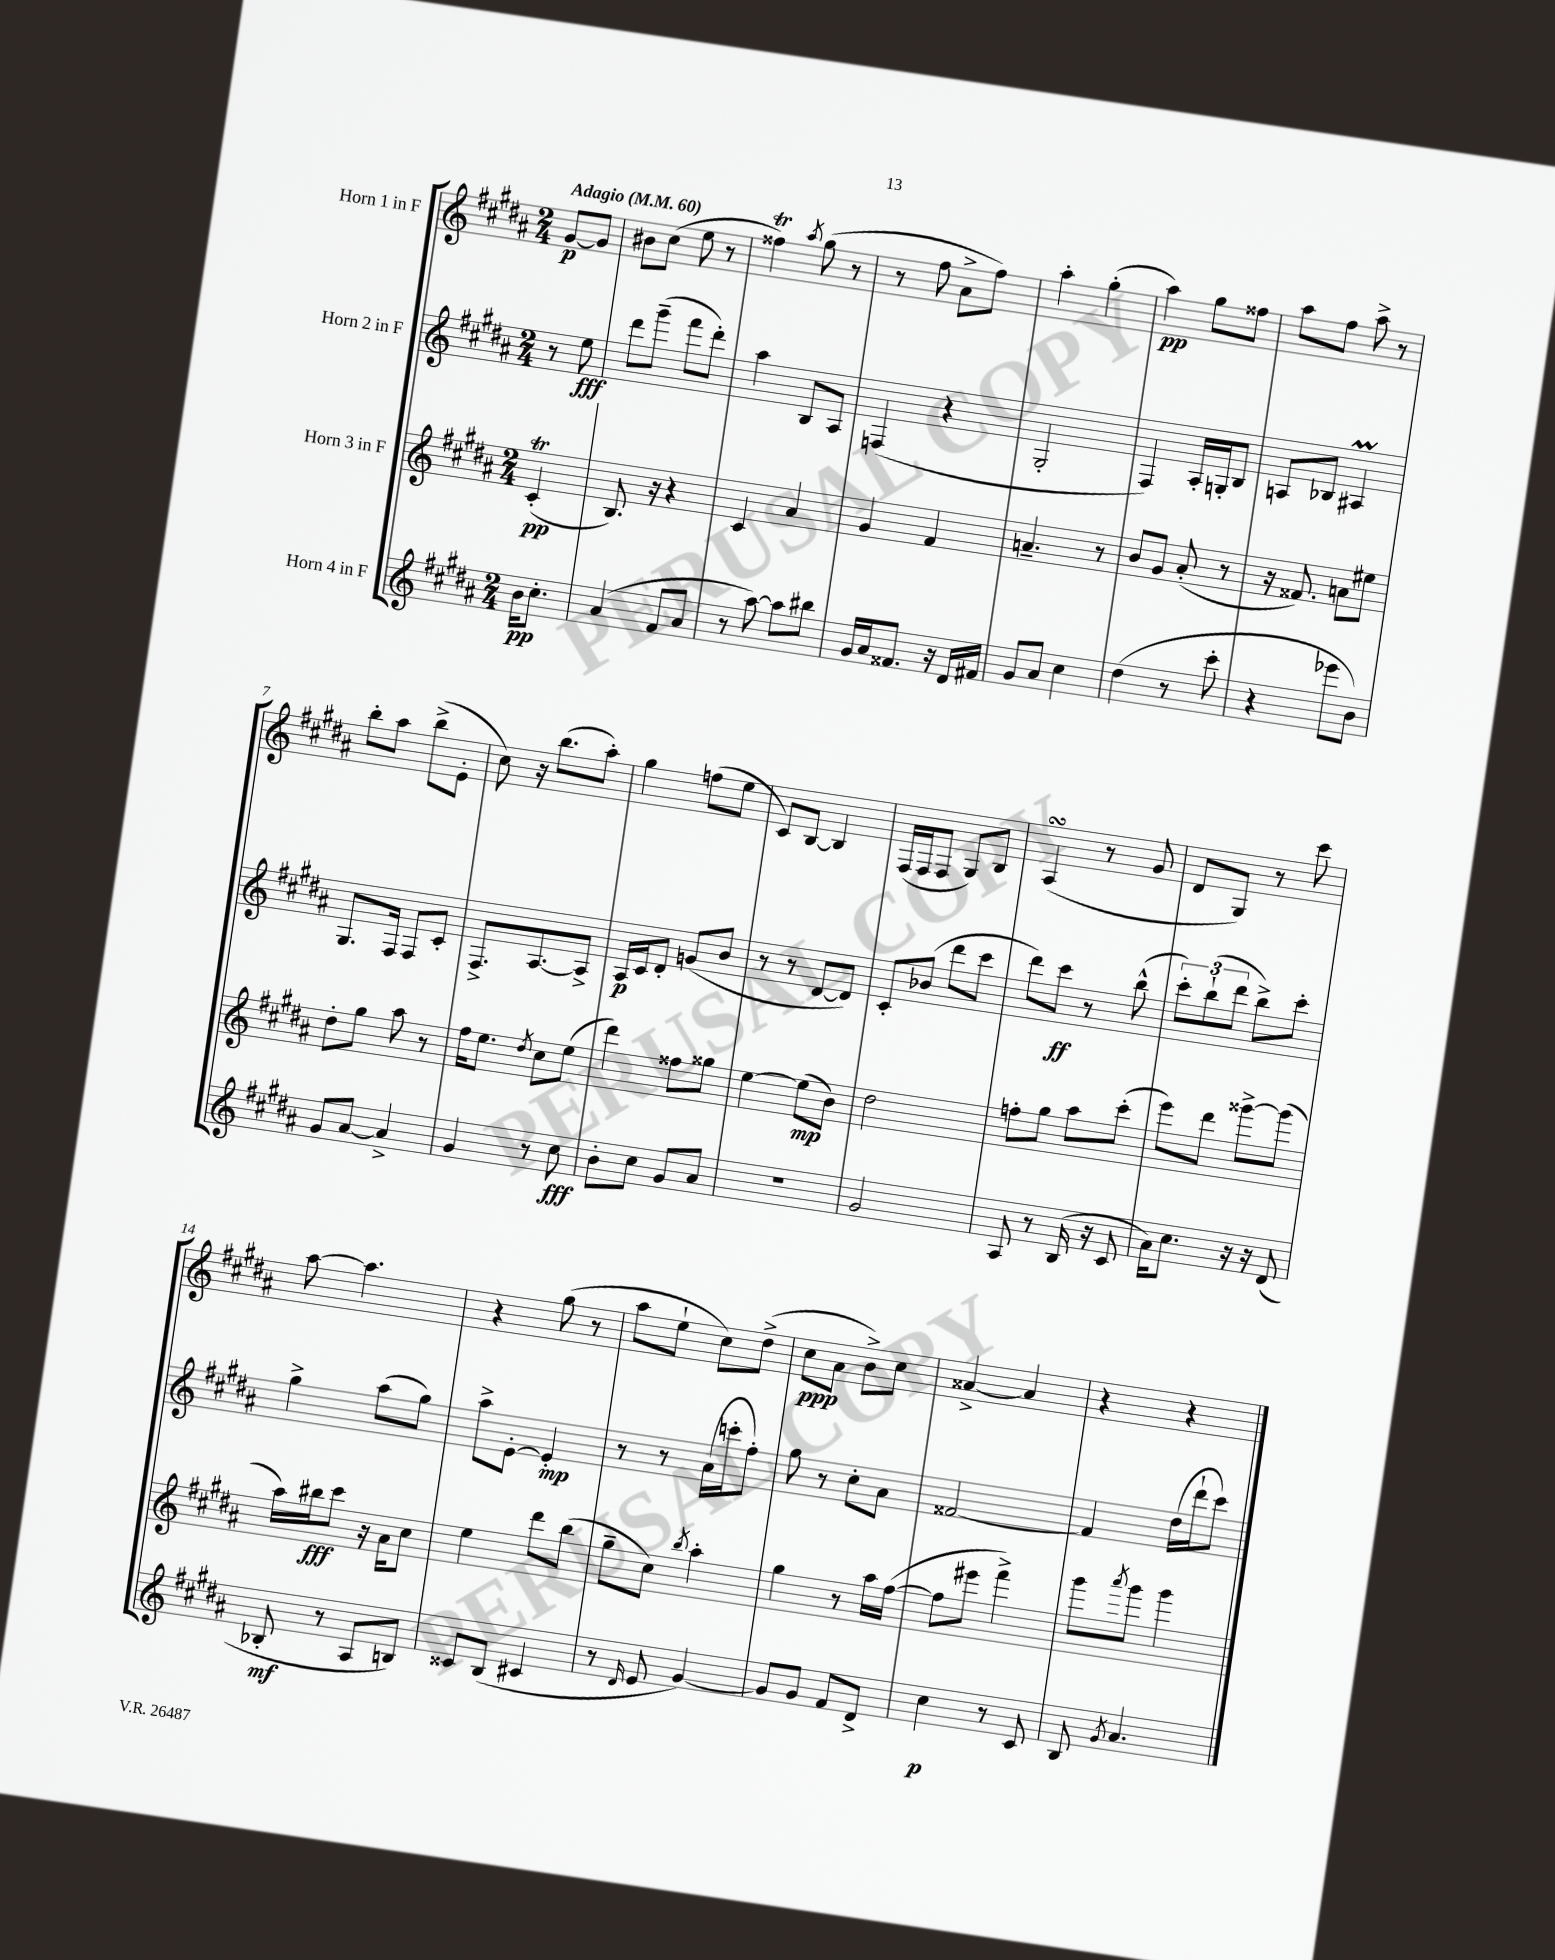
<<
\new StaffGroup <<
\new Staff = "s0" \with { instrumentName = "Horn 1 in F" } {
    \clef treble \key b \major \numericTimeSignature \time 2/4 \partial 4 \tempo "Adagio" 4 = 60
    gis'8~\p gis'8 |
    bis'8 cis''8( e''8 r8 |
    fisis''4\trill) \acciaccatura { ais''8 } gis''8( r8 |
    r8 fis''8 ais'8-> fis''8) |
    ais''4-. gis''4-.( |
    ais''4\pp) gis''8 fisis''8 |
    ais''8 fis''8 ais''8-> r8 |
    b''8-. ais''8 b''8->( e'8-. |
    cis''8) r16 b''8.( ais''8-.) |
    gis''4 f''8( e''8 |
    cis'8) b8~ b4 |
    fis16( fis16 fis8 gis8) b8 |
    ais4\turn( r8 gis'8 |
    dis'8 gis8) r8 cis'''8 |
    ais''8~ ais''4. |
    r4 gis''8( r8 |
    ais''8 e''8-! cis''8) dis''8->( |
    cis''8\ppp ais'8 b'8->) cis''8 |
    aisis'4~-> aisis'4 |
    r4 r4 \bar "|." |
}
\new Staff = "s1" \with { instrumentName = "Horn 2 in F" } {
    \clef treble \key b \major \numericTimeSignature \time 2/4 \partial 4
    r8 e''8\fff |
    dis'''8 gis'''8--( fis'''8 dis'''8-.) |
    ais''4 b8 ais8 |
    f4( r4 |
    gis2-. |
    fis4) ais16-. g16-. b8 |
    a8 bes8 ais4\prall |
    gis8. fis16 fis8 cis'8-. |
    fis8.-> ais8.~ ais8-> |
    ais16\p cis'16 dis'8-. g'8( b'8 |
    r8 r8 dis'8~ dis'8) |
    cis'8-. bes'8( dis'''8 cis'''8 |
    dis'''8) cis'''8\ff r8 b''8-^( |
    \tuplet 3/2 { cis'''8-.) b''8-!( dis'''8 } b''8->) cis'''8-. |
    gis''4-> ais''8( gis''8) |
    ais''8-> e'8~-. e'4-.\mp |
    r8 r8 ais'16( c'''16-. fis''8-.) |
    gis''8 r8 cis''8-. ais'8 |
    fisis'2~ |
    fisis'4 dis''16( dis'''16-! cis'''8) \bar "|." |
}
\new Staff = "s2" \with { instrumentName = "Horn 3 in F" } {
    \clef treble \key b \major \numericTimeSignature \time 2/4 \partial 4
    cis'4-.\trill\pp( |
    b8.) r16 r4 |
    cis'4 ais'4 |
    gis'4 fis'4 |
    a'4.-- r8 |
    b'8 gis'8 ais'8-.( r8 |
    r16 fisis'8.) a'8 eis''8 |
    dis''8-. gis''8 ais''8 r8 |
    fis''16 e''8. \acciaccatura { dis''8 } cis''8 e''8( |
    dis'''4) fisis''8 gisis''8 |
    e''4~ e''8\mp( b'8) |
    dis''2 |
    f''8-. gis''8 ais''8 cis'''8-.( |
    e'''8) dis'''8 gisis'''8~-> gisis'''8( |
    ais''16) bis''16\fff cis'''8 r16 ais'16 cis''8 |
    e''4 dis'''8 b''8( |
    gis''8-- cis''8) \acciaccatura { b''8 } ais''4-. |
    gis''4 r8 ais''16 fis''16~( |
    fis''8 eis'''8 fis'''4->) |
    gis'''8 \acciaccatura { ais'''8 } gis'''8 gis'''4 \bar "|." |
}
\new Staff = "s3" \with { instrumentName = "Horn 4 in F" } {
    \clef treble \key b \major \numericTimeSignature \time 2/4 \partial 4
    b'16\pp cis''8.-. |
    ais'4( fis'8 ais'8 |
    r8 ais''8~) ais''8 bis''8 |
    gis'16 ais'16 fisis'8. r16 dis'16 fis'16 |
    gis'8 ais'8 cis''4 |
    dis''4( r8 cis'''8-. |
    r4 ees'''8 b'8) |
    gis'8 ais'8~ ais'4-> |
    gis'4 r8 cis''8\fff |
    b'8-. cis''8 gis'8 ais'8 |
    R2 |
    gis'2 |
    ais8 r8 b16( r16 cis'8 |
    ais'16) cis''8. r16 r16 dis'8( |
    bes8-.\mf r8 ais8 b8) |
    cisis'8 b8( cis'4 |
    r8 \grace { dis'16 } e'8 gis'4~) |
    gis'8 gis'8 fis'8 dis'8-> |
    cis''4\p r8 cis'8 |
    b8 \acciaccatura { gis'8 } ais'4. \bar "|." |
}
>>
>>
